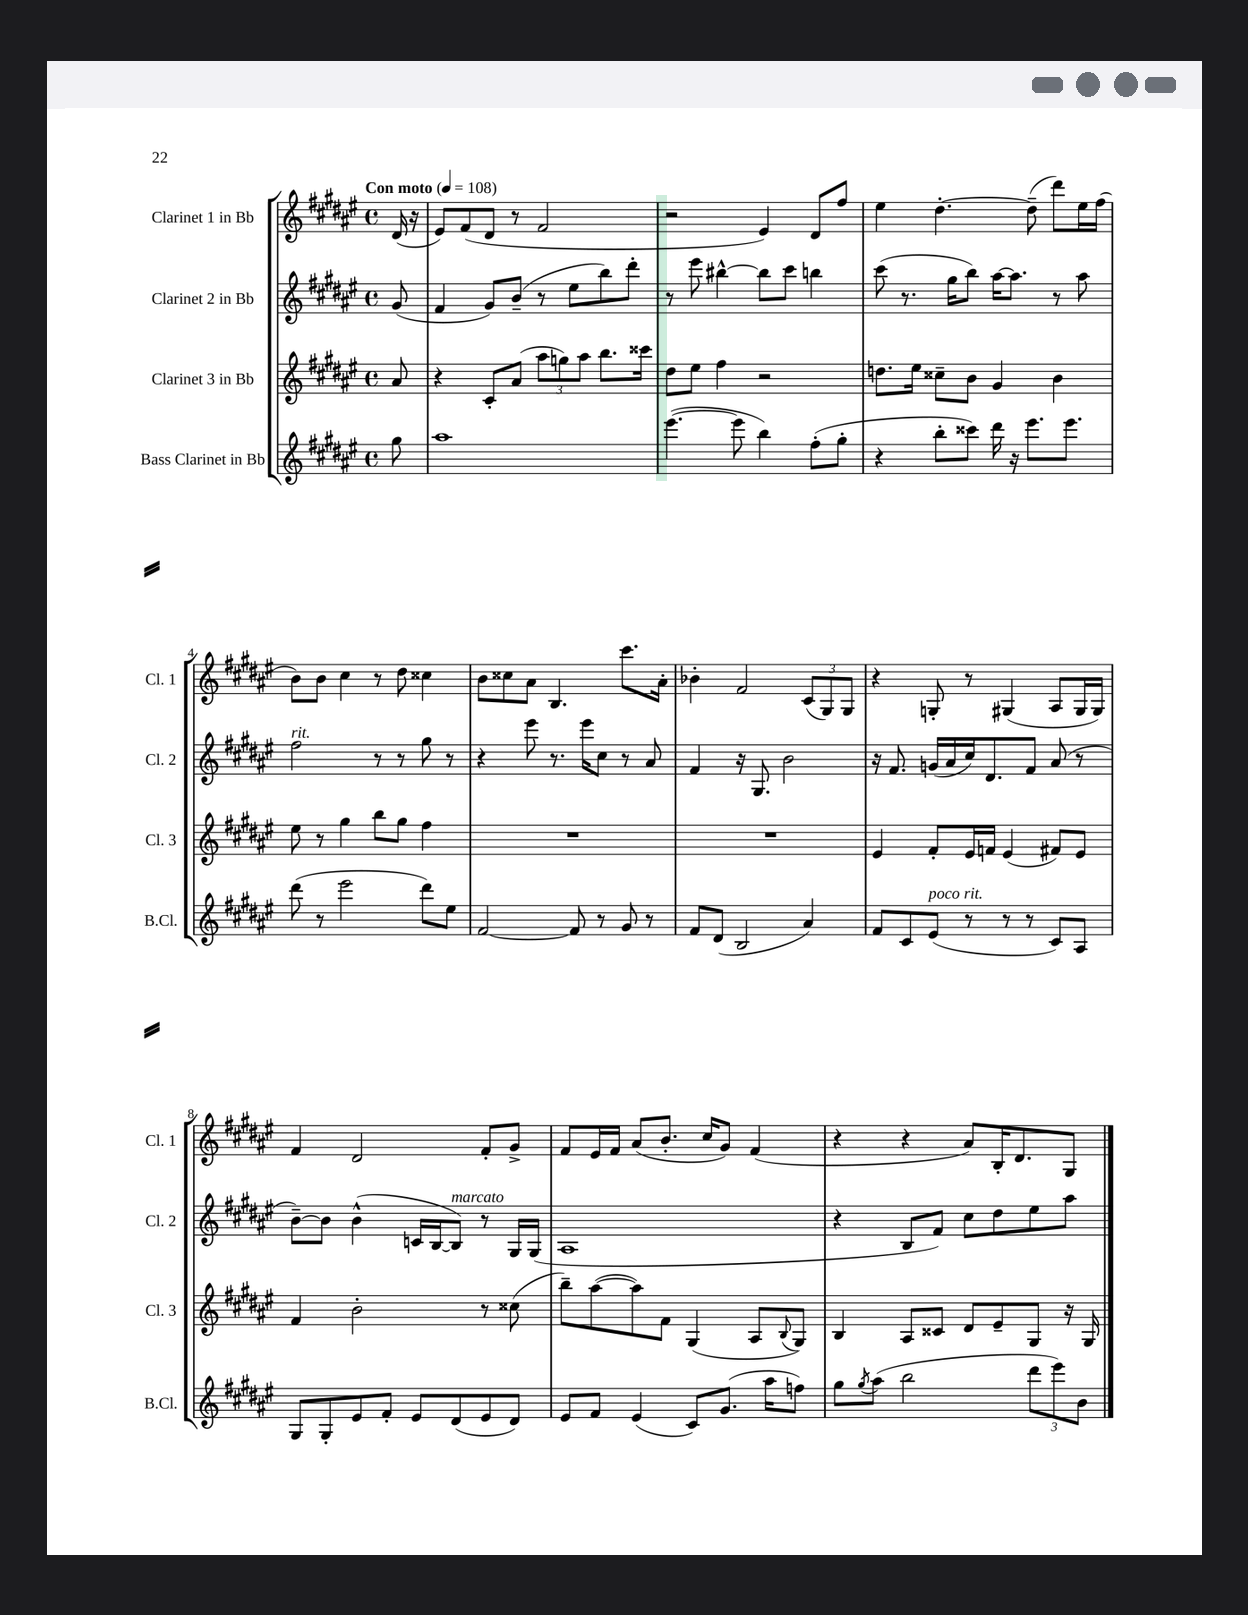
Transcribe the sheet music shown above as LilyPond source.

<<
\new StaffGroup <<
\new Staff = "s0" \with { instrumentName = "Clarinet 1 in Bb" shortInstrumentName = "Cl. 1" } {
    \clef treble \key fis \major \defaultTimeSignature \time 4/4 \partial 8 \tempo "Con moto" 4 = 108
    dis'16( r16 |
    eis'8) fis'8( dis'8 r8 fis'2 |
    r2 eis'4) dis'8 fis''8 |
    eis''4 dis''4.~-. dis''8--( dis'''8) eis''16 fis''16( |
    b'8) b'8 cis''4 r8 dis''8 cisis''4 |
    b'8 cisis''8 ais'8 b4. cis'''8. ais'16-. |
    bes'4-. fis'2 \tuplet 3/2 { cis'8( gis8) gis8 } |
    r4 g8-. r8 gis4( ais8 gis16 gis16) |
    fis'4 dis'2 fis'8-. gis'8-> |
    fis'8 eis'16 fis'16 ais'8( b'8.-. cis''16 gis'8) fis'4( |
    r4 r4 ais'8) b16-. dis'8. gis8 \bar "|." |
}
\new Staff = "s1" \with { instrumentName = "Clarinet 2 in Bb" shortInstrumentName = "Cl. 2" } {
    \clef treble \key fis \major \defaultTimeSignature \time 4/4 \partial 8
    gis'8( |
    fis'4 gis'8) b'8--( r8 eis''8 b''8) dis'''8-. |
    r8 eis'''8 bis''4~-^ bis''8 cis'''8 b''4 |
    cis'''8( r8. gis''16 b''8) ais''16~ ais''8. r8 ais''8 |
    fis''2^\markup { \italic "rit." } r8 r8 gis''8 r8 |
    r4 eis'''8 r8. eis'''16 cis''8 r8 ais'8 |
    fis'4 r16 gis8. b'2 |
    r16 fis'8. g'16( ais'16 cis''16) dis'8. fis'8 ais'8( r8 |
    b'8~--) b'8 b'4-^( c'16 b16~ b8^\markup { \italic "marcato" }) r8 gis16 gis16( |
    ais1 |
    r4 b8 fis'8) cis''8 dis''8 eis''8 ais''8 \bar "|." |
}
\new Staff = "s2" \with { instrumentName = "Clarinet 3 in Bb" shortInstrumentName = "Cl. 3" } {
    \clef treble \key fis \major \defaultTimeSignature \time 4/4 \partial 8
    ais'8 |
    r4 cis'8-. ais'8( \tuplet 3/2 { ais''8 g''8) ais''8 } b''8. cisis'''16 |
    dis''8 eis''8 fis''4 r2 |
    d''8. eis''16 cisis''8-- b'8 gis'4 b'4 |
    eis''8 r8 gis''4 b''8 gis''8 fis''4 |
    R1 |
    R1 |
    eis'4 fis'8-. eis'16 f'16 eis'4( fis'8) eis'8 |
    fis'4 b'2-. r8 cisis''8( |
    b''8--) ais''8~( ais''8) fis'8 gis4( ais8 \appoggiatura { b8 } gis8) |
    b4 ais8 cisis'8 dis'8 eis'8-- gis8 r16 gis16 \bar "|." |
}
\new Staff = "s3" \with { instrumentName = "Bass Clarinet in Bb" shortInstrumentName = "B.Cl." } {
    \clef treble \key fis \major \defaultTimeSignature \time 4/4 \partial 8
    gis''8 |
    ais''1 |
    eis'''4.~( eis'''8 b''4) fis''8-.( gis''8-. |
    r4 b''8-. cisis'''8) dis'''16 r16 eis'''8. eis'''8. |
    dis'''8( r8 eis'''2 dis'''8) eis''8 |
    fis'2~ fis'8 r8 gis'8 r8 |
    fis'8 dis'8( b2 ais'4) |
    fis'8 cis'8 eis'8^\markup { \italic "poco rit." }( r8 r8 r8 cis'8) ais8 |
    gis8 gis8-. eis'8 fis'8-. eis'8 dis'8( eis'8 dis'8) |
    eis'8 fis'8 eis'4( cis'8) gis'8.( ais''16 f''8) |
    gis''8 \acciaccatura { gis''8 } ais''8( b''2 \tuplet 3/2 { dis'''8 eis'''8) b'8 } \bar "|." |
}
>>
>>
